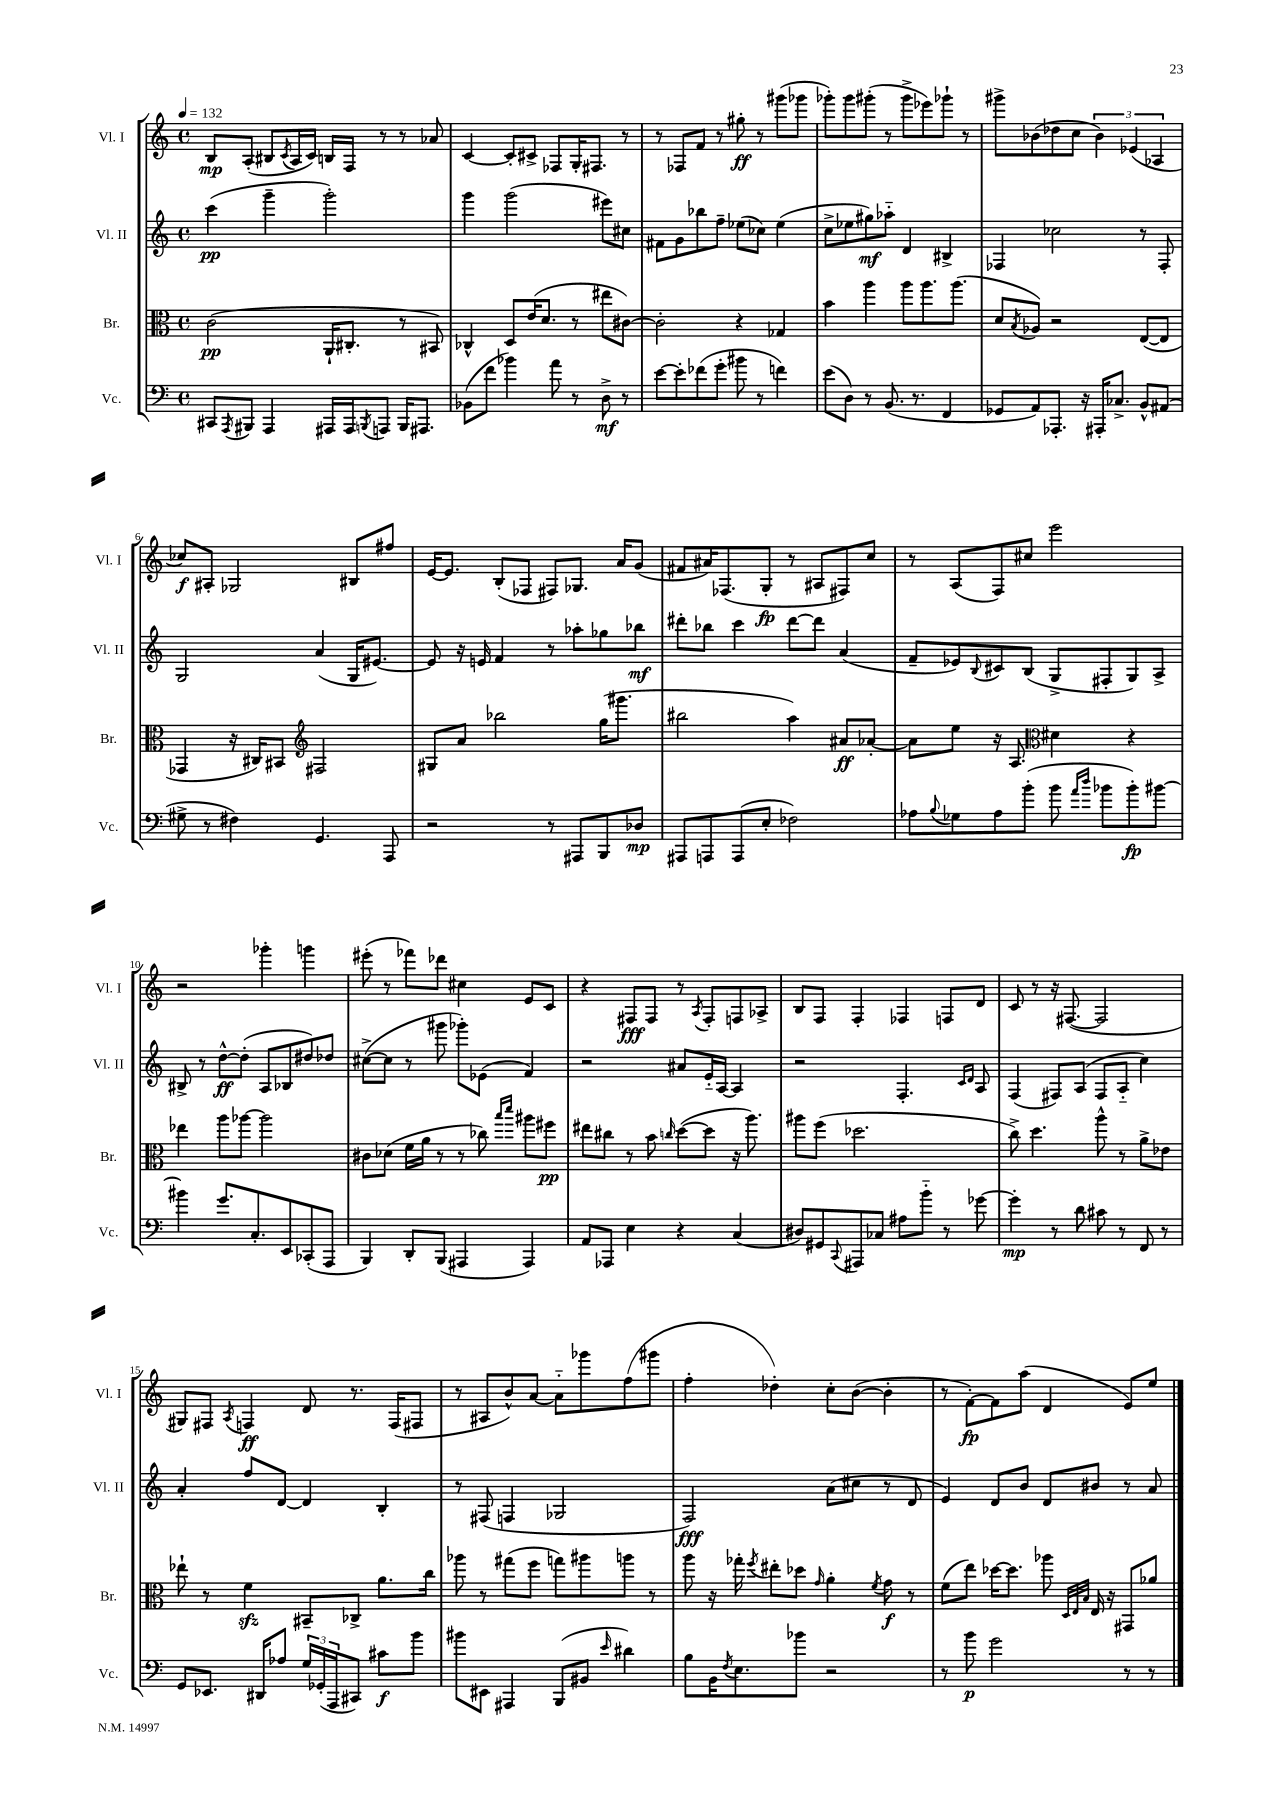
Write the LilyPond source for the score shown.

<<
\new StaffGroup <<
\new Staff = "s0" \with { instrumentName = "Vl. I" shortInstrumentName = "Vl. I" } {
    \clef treble \key c \major \defaultTimeSignature \time 4/4 \tempo 4 = 132
    b8\mp a8-.( bis8 \acciaccatura { c'8 } a16 c'16) b16 f16 r8 r8 aes'8 |
    c'4~ c'8-. cis'8-> fes8 g16-. fis8. r8 |
    r8 fes8 f'8 r8 gis''8-.\ff r8 gis'''8( ges'''8 |
    ges'''8-.) ges'''8 gis'''8-.( r8 gis'''8-> ees'''8) ges'''8-! r8 |
    gis'''8-> bes'8( des''8 c''8 \tuplet 3/2 { bes'4) ees'4( aes4 } |
    ces''8\f) ais8-. ges2 bis8 fis''8 |
    e'16~ e'8. b8-.( fes8 fis8) ges8. a'16 g'8( |
    fis'8 ais'16) fes8.( g8-.\fp r8 ais8 fis8) c''8 |
    r8 a8( f8) cis''8 e'''2 |
    r2 ges'''4-. g'''4 |
    eis'''8-.( r8 fes'''8) des'''8 cis''4 e'8 c'8 |
    r4 fis8\fff fis8 r8 \acciaccatura { a8 } fis8-. f8 aes8-> |
    b8 f8 f4-. fes4 f8 d'8 |
    c'8 r8 r16 fis8.~( fis2 |
    gis8) fis8 \acciaccatura { a8 } f4\ff d'8 r8. f16( fis8 |
    r8 ais8 b'8-^) a'8~ a'8-_ ges'''8 f''8( gis'''8 |
    f''4-. des''4-.) c''8-. b'8~( b'4-. |
    r8 f'8~-.\fp) f'8 a''8( d'4 e'8) e''8 \bar "|." |
}
\new Staff = "s1" \with { instrumentName = "Vl. II" shortInstrumentName = "Vl. II" } {
    \clef treble \key c \major \defaultTimeSignature \time 4/4
    c'''4\pp( g'''4-- g'''2-.) |
    g'''4 g'''2( eis'''8) cis''8 |
    fis'8 g'8 bes''8 f''8-- ees''8( ces''8) ees''4( |
    c''8-> ees''8 gis''8\mf) aes''8-_ d'4 bis4-> |
    fes4 ces''2 r8 fes8-. |
    g2 a'4( g16 eis'8.~) |
    eis'8 r16 e'16 f'4 r8 aes''8-. ges''8 bes''8\mf |
    dis'''8-. bes''8 c'''4 dis'''8~ dis'''8 a'4( |
    f'8-- ees'8) \appoggiatura { b8 } cis'8 b8( g8-> fis8-. g8) a8-> |
    bis8-> r8 d''8~-^\ff d''8-.( a8 bes8 dis''8) des''8 |
    cis''8~->( cis''8 r8 gis'''8 ges'''8-.) ees'8( f'4) |
    r2 ais'8 e'16-_ a16~ a4 |
    r2 f4.-. \grace { c'16 d'16 } a8 |
    f4( fis8) a8( fis8 a8-_ c''4) |
    a'4-. f''8 d'8~ d'4 b4-. |
    r8 fis8( f4 ges2 |
    f2\fff) a'8( cis''8 r8 d'8 |
    e'4) d'8 b'8 d'8 bis'8 r8 a'8 \bar "|." |
}
\new Staff = "s2" \with { instrumentName = "Br." shortInstrumentName = "Br." } {
    \clef alto \key c \major \defaultTimeSignature \time 4/4
    c'2\pp( a,16-! cis8.-. r8 bis,8) |
    ces4-^ d8 e'16( d'8. r8 eis''8 cis'8~) |
    cis'2-. r4 ges4 |
    b'4 a''4 a''8 a''8. a''8.( |
    d'8 \acciaccatura { b8 } aes8) r2 e8~( e8 |
    ges,4 r16 cis16) bis,8 \clef treble fis2 |
    gis8 a'8 bes''2 g''16( gis'''8. |
    bis''2 a''4) ais'8\ff aes'8~-. |
    aes'8 e''8 r16 a8. \clef alto dis'4 r4 |
    ees''4 a''8 aes''8~ aes''2 |
    cis'8 des'8( f'16 a'16 r8 r8 ces''8) \grace { b''16 d'''16 } ais''8 fis''8\pp |
    eis''8 cis''8 r8 b'8 \grace { c''16 } d''8~( d''8 r16 a''8.) |
    ais''8 f''8( des''2. |
    c''8->) d''4. a''8-^ r8 a'8-> ees'8 |
    ees''8-! r8 f'4\sfz bis,8-- ces8-> a'8. c''16 |
    aes''8 r8 gis''8( f''8 g''8) ais''8 a''8 r8 |
    a''8 r16 ges''16-. \acciaccatura { f''8 } eis''8-. des''8 \grace { g'16 } a'4-. \acciaccatura { f'8 } g'8\f r8 |
    f'8( e''8) des''16~ des''8. aes''8 \grace { d32 e32 b32 } e16 r16 gis,8 aes'8 \bar "|." |
}
\new Staff = "s3" \with { instrumentName = "Vc." shortInstrumentName = "Vc." } {
    \clef bass \key c \major \defaultTimeSignature \time 4/4
    cis,8 \acciaccatura { a,,8 } bis,,8 a,,4 ais,,16 ais,,16 \acciaccatura { b,,8 } a,,8 b,,16 ais,,8. |
    bes,8( f'8 bes'4) a'8 r8 d8->\mf r8 |
    e'8~ e'8-. fes'8( g'8-. bis'8 r8 f'4) |
    e'8( d8) r8 b,8.( r8. f,4 |
    ges,8 a,8) aes,,8.-. r16 ais,,16-. ces8.-> b,8-^ ais,8( |
    gis8-> r8 fis4) g,4. a,,8 |
    r2 r8 ais,,8 b,,8 des8\mp |
    ais,,8 a,,8 a,,8( e8-. fes2) |
    aes8 \appoggiatura { b8 } ges8 aes8 b'8-.( b'8 \grace { a'16 d''16 } bes'8 bes'8-.\fp) bis'8~ |
    bis'4 g'8. c8.-. e,8 ces,8-.( a,,8 |
    b,,4) d,8-. b,,8( ais,,4 ais,,4) |
    a,8 aes,,8 e4 r4 c4( |
    dis8) gis,8 \appoggiatura { c,8 } ais,,8 ces8 ais8 b'8-_ r8 ges'8~ |
    ges'4-.\mp r8 d'8 cis'8 r8 f,8 r8 |
    g,8 ees,8. dis,16 aes8 \tuplet 3/2 { g16 ges,16-.( a,,16 } cis,8) cis'8\f b'8 |
    bis'8 eis,8 ais,,4 b,,8( bis,8 \grace { e'16 } dis'4) |
    b8 b,16 \acciaccatura { f8 } e8. bes'8 r2 |
    r8 b'8\p g'2 r8 r8 \bar "|." |
}
>>
>>
